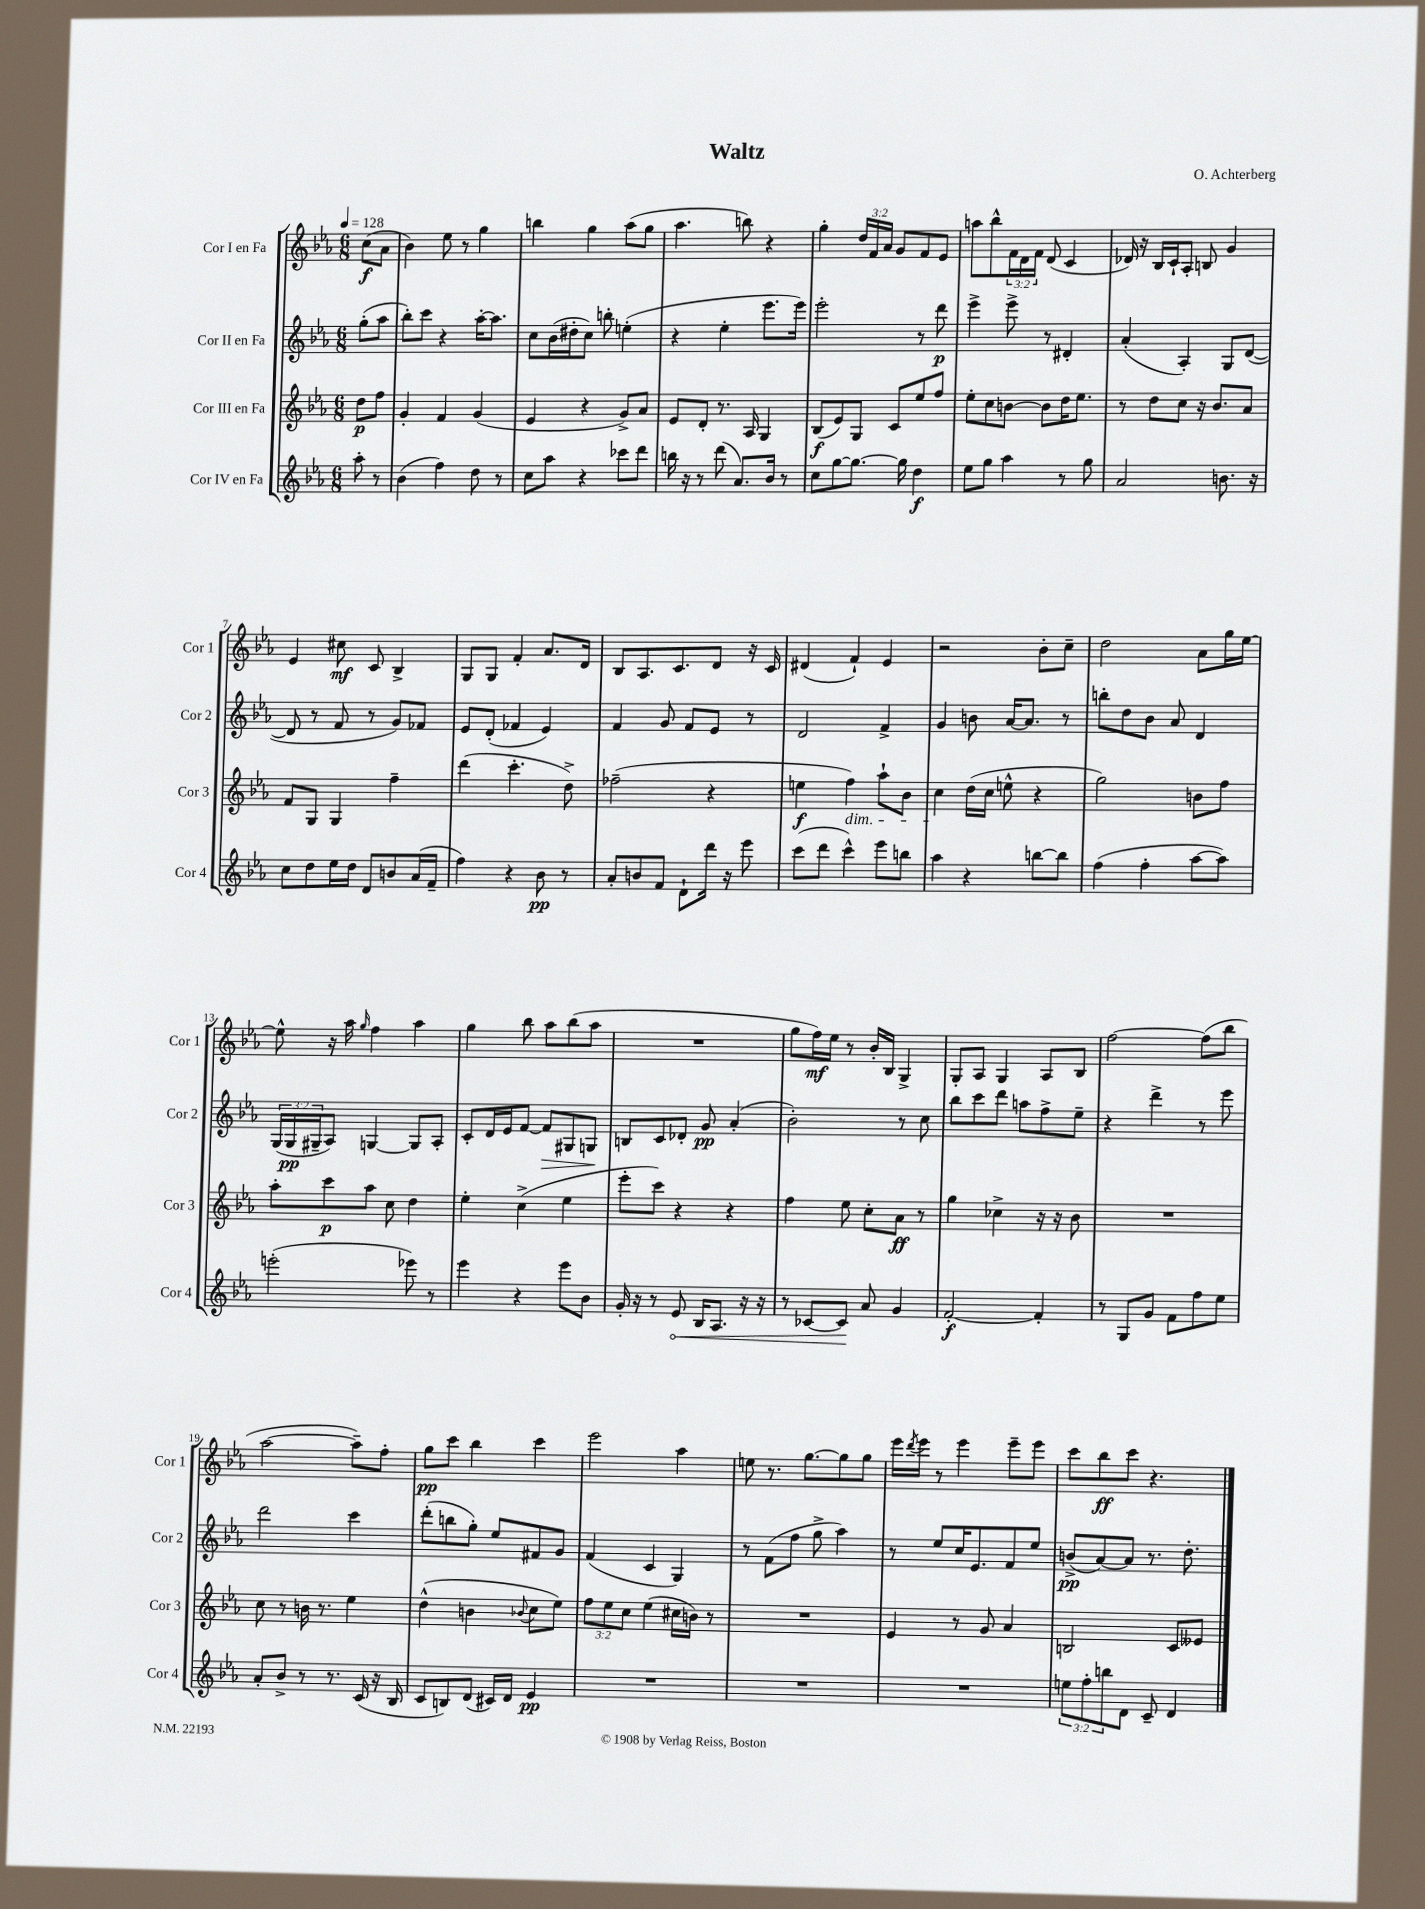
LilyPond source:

\header { title = "Waltz" composer = "O. Achterberg" }
<<
\new StaffGroup <<
\new Staff = "s0" \with { instrumentName = "Cor I en Fa" shortInstrumentName = "Cor 1" } {
    \clef treble \key ees \major \numericTimeSignature \time 6/8 \override Staff.TupletNumber.text = #tuplet-number::calc-fraction-text \partial 4 \tempo 4 = 128
    c''8\f( aes'8 |
    bes'4) ees''8 r8 g''4 |
    b''4 g''4 aes''8( g''8 |
    aes''4. b''8) r4 |
    g''4-. \tuplet 3/2 { d''16 f'16 aes'16 } g'8 f'8 ees'8 |
    a''8 bes''8-^ \tuplet 3/2 { f'16 d'16 f'16 } d'8( c'4 |
    des'16) r16 bes16 c'16-! aes8-. b8 g'4 |
    ees'4 cis''8\mf c'8 bes4-> |
    g8 g8 f'4-. aes'8. d'16 |
    bes8 aes8. c'8. d'8 r16 c'16 |
    dis'4( f'4-!) ees'4 |
    r2 bes'8-. c''8-- |
    d''2 aes'8 g''16 ees''16~ |
    ees''8-^ r16 aes''16 \grace { g''16 } f''4 aes''4 |
    g''4 bes''8 aes''8 bes''8( aes''8 |
    R2. |
    g''8 f''16\mf) ees''16 r8 bes'16-. bes16 g4-> |
    g8-. aes8 g4 aes8 bes8 |
    f''2~ f''8( bes''8 |
    aes''2~ aes''8--) f''8-. |
    g''8\pp c'''8 bes''4 c'''4 |
    ees'''2 aes''4 |
    e''8 r8. g''8.~ g''8 g''8 |
    ees'''16 \acciaccatura { d'''8 } ees'''16 r8 ees'''4 ees'''8-- ees'''8 |
    c'''8 bes''8\ff c'''8 r4. \bar "|." |
}
\new Staff = "s1" \with { instrumentName = "Cor II en Fa" shortInstrumentName = "Cor 2" } {
    \clef treble \key ees \major \numericTimeSignature \time 6/8 \override Staff.TupletNumber.text = #tuplet-number::calc-fraction-text \partial 4
    g''8-.( aes''8 |
    bes''8-.) c'''8 r4 aes''16~-. aes''8. |
    c''8 bes'16( dis''16-. c''8) b''8-. e''4-.( |
    r4 ees''4-. ees'''8. ees'''16) |
    ees'''2-. r8 d'''8\p |
    ees'''4-> ees'''8-> r8 dis'4-. |
    aes'4-.( aes4-.) g8 d'8~( |
    d'8 r8 f'8 r8 g'8) fes'8 |
    ees'8 d'8-.( fes'4 ees'4) |
    f'4 g'8 f'8 ees'8 r8 |
    d'2 f'4-> |
    g'4 b'8 aes'16~ aes'8. r8 |
    b''8-. d''8 bes'8 aes'8 d'4 |
    \tuplet 3/2 { g16( g16\pp gis16-- } aes8) g4~ g8 aes8-. |
    c'8-. d'16 ees'16 f'8~ f'8\> gis8 g8\! |
    b8 c'8 des'8-. g'8\pp aes'4-.( |
    bes'2-.) r8 c''8 |
    bes''8 c'''8 d'''8 a''8 f''8-> ees''8-- |
    r4 d'''4-> r8 ees'''8 |
    d'''2 c'''4 |
    d'''8-.( b''8 g''8-.) ees''8 fis'8 g'8 |
    f'4( c'4 g4) |
    r8 f'8( f''8 g''8-> aes''4) |
    r8 ees''8 c''16 ees'8. f'8 ees''8 |
    b'8->\pp( aes'8~) aes'8 r8. d''8.-. \bar "|." |
}
\new Staff = "s2" \with { instrumentName = "Cor III en Fa" shortInstrumentName = "Cor 3" } {
    \clef treble \key ees \major \numericTimeSignature \time 6/8 \override Staff.TupletNumber.text = #tuplet-number::calc-fraction-text \partial 4
    d''8\p f''8 |
    g'4-. f'4 g'4( |
    ees'4 r4 g'8->) aes'8 |
    ees'8 d'8-. r8. aes16 g4 |
    bes8\f( ees'8) g8 c'8 ees''8 f''8 |
    ees''8-. c''8 b'8~ b'8 d''16 ees''8. |
    r8 d''8 c''8 r16 bes'8. aes'8 |
    f'8 g8 g4 f''4-- |
    d'''4( c'''4.-. d''8->) |
    fes''2--( r4 |
    e''4\f f''4\dim) aes''8-! bes'8 |
    c''4\! d''16( c''16 e''8-^ r4 |
    g''2) b'8 f''8 |
    aes''8-. c'''8\p aes''8 c''8 d''4 |
    ees''4-. c''4->( ees''4 |
    ees'''8-. c'''8) r4 r4 |
    f''4 ees''8 c''8-. aes'8\ff r8 |
    g''4 ces''4-> r16 r16 bes'8 |
    R2. |
    c''8 r8 b'16 r8. ees''4 |
    d''4-^( b'4 \appoggiatura { bes'8 } c''8 ees''8) |
    \tuplet 3/2 { f''8 ees''8 c''8 } ees''4( cis''16 b'16) r8 |
    R2. |
    ees'4 r8 g'8 aes'4 |
    b2 c'8 eeses'8 \bar "|." |
}
\new Staff = "s3" \with { instrumentName = "Cor IV en Fa" shortInstrumentName = "Cor 4" } {
    \clef treble \key ees \major \numericTimeSignature \time 6/8 \override Staff.TupletNumber.text = #tuplet-number::calc-fraction-text \partial 4
    aes''8-. r8 |
    bes'4( f''4) d''8 r8 |
    c''8 aes''8 r4 ces'''8 d'''8 |
    b''16 r16 r8 d'''8( aes'8.) bes'16 r8 |
    c''8 g''8~ g''8.~ g''16 d''4\f |
    ees''8 g''8 aes''4 r8 g''8 |
    aes'2 b'8. r16 |
    c''8 d''8 ees''16 d''16 d'8 b'8 aes'16( f'16-- |
    f''4) r4 bes'8\pp r8 |
    aes'8-. b'8 f'8 d'8-! d'''16 r16 ees'''8 |
    c'''8( d'''8 c'''4-^) ees'''8 b''8 |
    aes''4 r4 b''8~ b''8 |
    f''4( f''4-. aes''8~ aes''8) |
    e'''2-.( ees'''8) r8 |
    ees'''4 r4 ees'''8 bes'8 |
    g'16-. r16 r8 \once \override Hairpin.circled-tip = ##t ees'8\< bes16 aes8. r16 r16 |
    r8 ces'8~ ces'8\! aes'8 g'4 |
    f'2~-.\f f'4-. |
    r8 g8 g'8 f'8 f''8 ees''8 |
    aes'8-. bes'8-> r8 r8. c'16( r16 bes16 |
    c'8 b8) d'8( cis'16) d'16 ees'4\pp |
    R2. |
    R2. |
    R2. |
    \tuplet 3/2 { e''8 f''8-. b''8 } d'8 c'8-- d'4 \bar "|." |
}
>>
>>
